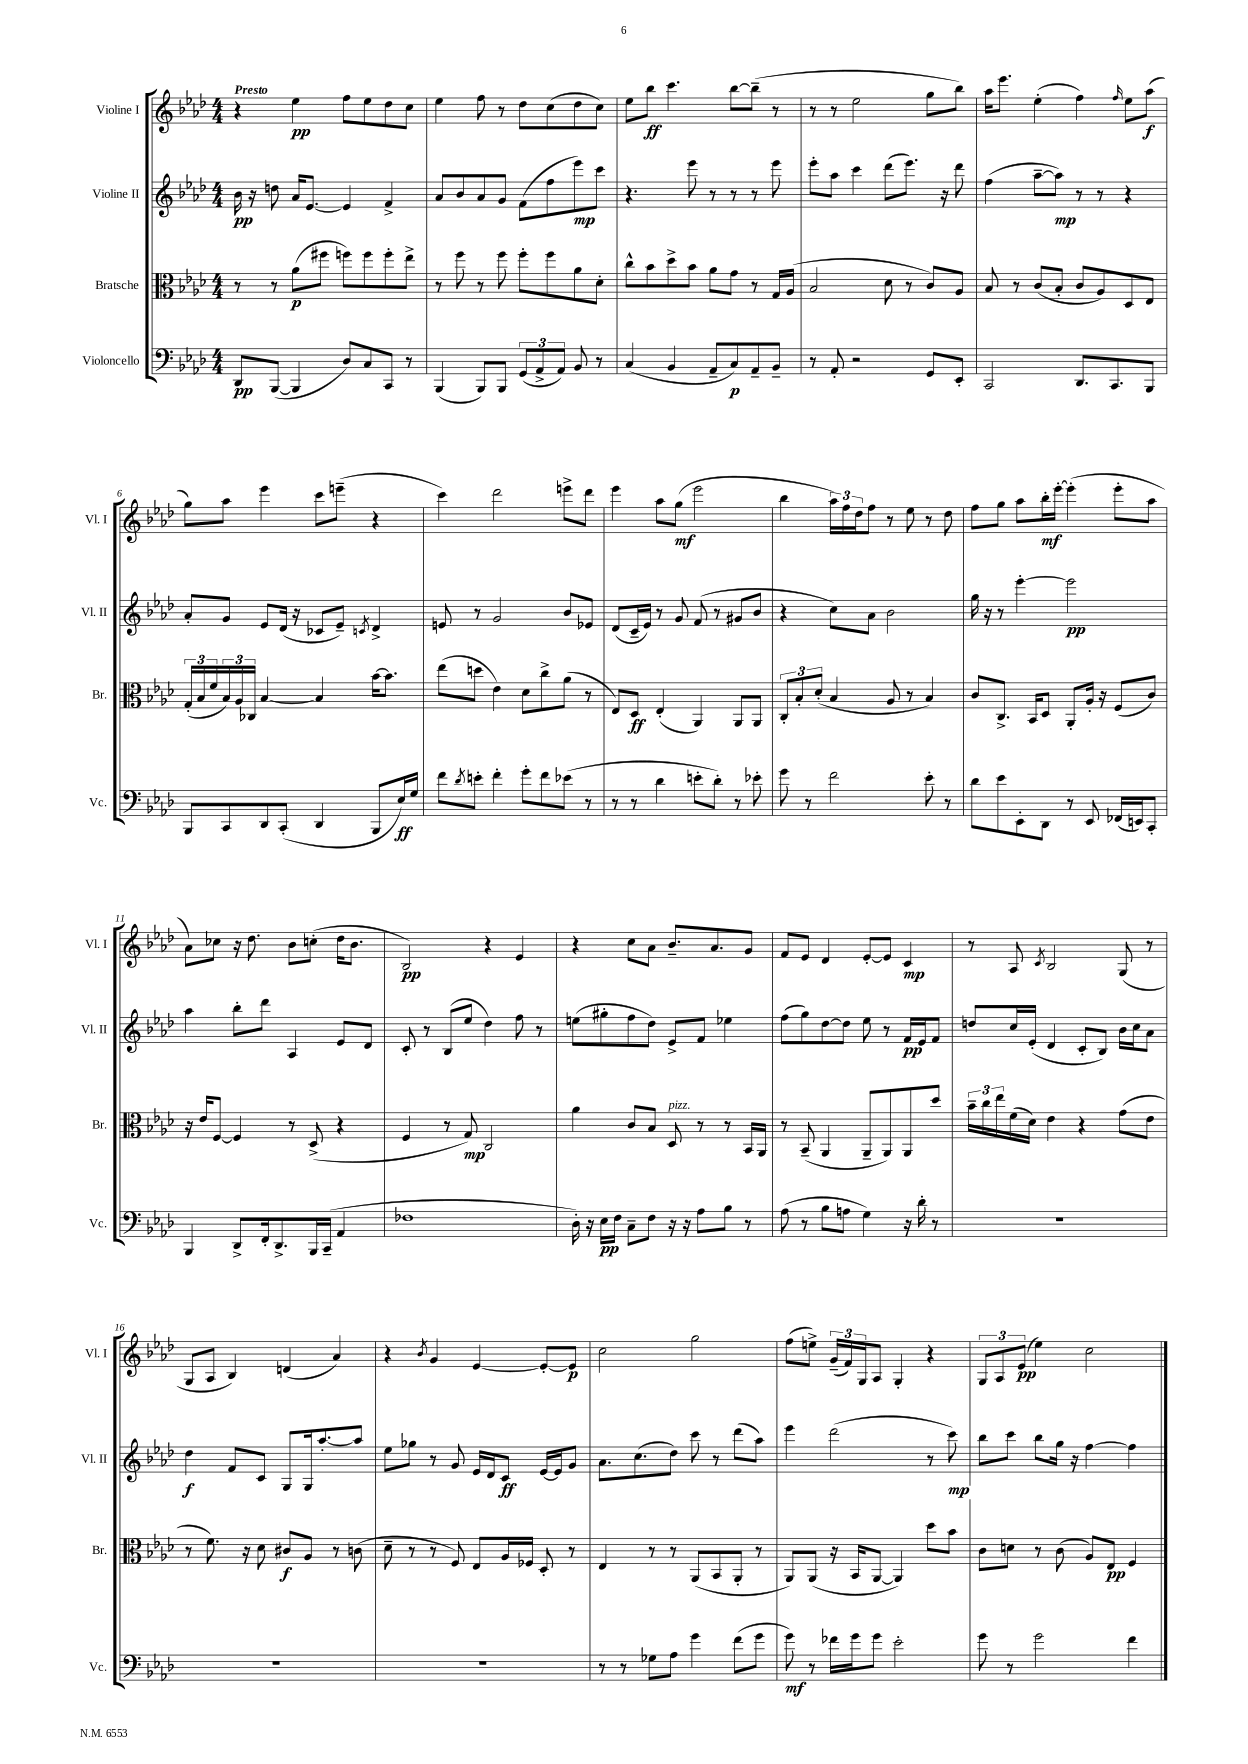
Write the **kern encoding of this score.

**kern	**kern	**kern	**kern
*staff4	*staff3	*staff2	*staff1
*clefF4	*clefC3	*clefG2	*clefG2
*k[b-e-a-d-]	*k[b-e-a-d-]	*k[b-e-a-d-]	*k[b-e-a-d-]
*M4/4	*M4/4	*M4/4	*M4/4
8DD-	8r	16b-	4r
.	.	16r	.
([8BBB-	8r	8dd	.
4BBB-]	(8a-	16a-	4ee-
.	.	[8.e-	.
.	8ff#	.	.
8D-)	8ff)	4e-]	8ff
8C	8ff	.	8ee-
8CC	8ff'	4f^	8dd-
8r	8ee-^	.	8cc
=	=	=	=
(4BBB-	8r	8a-	4ee-
.	8ff	8b-	.
8BBB-)	8r	8a-	8ff
8BBB-	8ff	8g	8r
(12GG	8ff'	(8f	8dd-
12AA-^	.	.	.
.	8ff	8ff	(8cc
12AA-)	.	.	.
8BB-	8a-	8eee-)	8dd-
8r	8d-'	8ccc	8cc)
=	=	=	=
(4C	8cc^^	4.r	8ee-
.	8b-	.	8bb-
4BB-	8dd-^	.	4.ccc
.	8b-	8eee-	.
8AA-~	8a-	8r	.
8C)	8g	8r	[8bb-
8AA-~	8r	8r	(8bb-~]
8BB-~	16G	8eee-	8r
.	(16A-	.	.
=	=	=	=
8r	2B-	8eee-'	8r
8AA-'	.	8aa-	8r
2r	.	4ccc	2ee-
.	8d-	(8ddd-	.
.	8r	8.eee-)	.
8GG	8c)	.	8gg
.	.	16r	.
8EE-'	8A-	8ddd-	8bb-)
=	=	=	=
2CC	8B-	(4ff	16aa-
.	.	.	8.eee-
.	8r	.	.
.	(8c	[8aa-~	(4ee-'
.	8B-'	8aa-])	.
8.DD-	8c	8r	4ff)
.	8A-)	8r	.
8.CC	.	.	.
.	.	.	16qqff
.	8D-	4r	8ee-
8BBB-	8E-	.	(8aa-
=	=	=	=
8BBB-	(24G'	8a-'	8gg)
.	24B-	.	.
.	24f	.	.
8CC	24B-)	8g	8aa-
.	24A-	.	.
.	24C-	.	.
8DD-	[4B-	8e-	4eee-
(8CC'	.	(16d-	.
.	.	16r	.
4DD-	4B-]	8c-	8ccc
.	.	8e-~)	(8eee~
.	.	8qc	.
8BBB-	[16b-	4d-^	4r
.	8.b-]	.	.
16E-)	.	.	.
16G	.	.	.
=	=	=	=
8f	(8ee-	8e	4ccc)
8qd-	.	.	.
8e'	8dd	8r	.
4f'	4e-)	2g	2ddd-
8g'	8d-	.	.
8f	8cc^	.	.
(8e-	(8a-	8b-	8eee^
8r	8r	8e-	8ddd-
=	=	=	=
8r	8E-)	(8d-	4eee-
8r	8D-	16c~	.
.	.	16e-)	.
4d-	(4E-'	8r	8aa-
.	.	8g	(8gg
8e'	4AA-)	(8f	2eee-
8d-')	.	8r	.
8r	8AA-	8g#	.
8e-'	8AA-	8b-	.
=	=	=	=
8g	12C'	4r	4bb-
.	12B-'	.	.
8r	.	.	.
.	(12d-'	.	.
2f	4B-	8cc)	24aa-)
.	.	.	24ff
.	.	.	24dd-
.	.	8a-	8ff
.	8A-	2b-	8r
.	8r	.	8ee-
8e-'	4B-)	.	8r
8r	.	.	8dd-
=	=	=	=
8d-	8c	16gg	8ff
.	.	16r	.
8e-	8.C^	8r	8gg
8EE-'	.	[4eee-'	8aa-
.	16BB-	.	.
8DD-	8D-	.	16bb-'
.	.	.	[16eee-'
8r	8AA-'	2eee-]	(4eee-']
8EE-	16A-'	.	.
.	16r	.	.
(16FF-	(8F	.	8eee-'
16EE)	.	.	.
8CC'	8c)	.	8aa-
=	=	=	=
4BBB-	16r	4aa-	8a-)
.	16e-	.	.
.	[8F	.	8cc-
8DD-^	4F]	8bb-'	16r
.	.	.	8.dd-
16FF'	.	8ddd-	.
8.DD-^	.	.	.
.	8r	4A-	8b-
16BBB-	(8D-^	.	(8cc'
(16CC~	.	.	.
4AA-	4r	8e-	16dd-
.	.	.	8.b-
.	.	8d-	.
=	=	=	=
1F-	4F	8c'	2B-)
.	.	8r	.
.	8r	(8B-	.
.	8G)	8ee-	.
.	2C	4dd-)	4r
.	.	8ff	4e-
.	.	8r	.
=	=	=	=
16D-')	4a-	(8ee	4r
16r	.	.	.
16E-	.	8gg#'	.
16F	.	.	.
8C~	8c	8ff	8cc
8F	8B-	8dd-)	8a-
16r	8D-	8e-^	8.b-~
16r	.	.	.
8A-	8r	8f	.
.	.	.	8.a-
8B-	8r	4ee-	.
8r	16BB-	.	8g
.	16AA-	.	.
=	=	=	=
(8A-	8r	(8ff	8f
8r	(8BB-~	8gg)	8e-
8B-	4AA-	[8dd-	4d-
8A	.	8dd-]	.
4G)	8AA-~	8ee-	[8e-'
.	8AA-)	8r	8e-]
16r	8AA-	16f	4c
16d-'	.	16e-	.
8r	8dd-	8f	.
=	=	=	=
1r	24b-~	8dd	8r
.	24cc	.	.
.	24ee-	.	.
.	(16f	16cc	8A-
.	16d-)	(16e-'	.
.	.	.	8qc
.	4e-	4d-	2B-
.	4r	8c'	.
.	.	8B-)	.
.	(8g	16b-	(8G
.	.	16cc	.
.	8e-	8a-	8r
=	=	=	=
1r	8r	4dd-	8G
.	8.f)	.	8A-
.	.	8f	4B-)
.	16r	.	.
.	8d-	8c	.
.	8c#	8G	(4d
.	8A-	16G	.
.	.	[8.aa-'	.
.	8r	.	4a-)
.	(8c	8aa-]	.
=	=	=	=
1r	8d-~	8ee-	4r
.	8r	8gg-	.
.	.	.	8qb-
.	8r	8r	4g
.	8F)	8g	.
.	8E-	16e-	[4e-
.	.	16d-	.
.	16A-	8c	.
.	16F-	.	.
.	8D-'	[16e-	8e-'_
.	.	16e-]	.
.	8r	8g	8e-]
=	=	=	=
8r	4E-	8.a-	2cc
8r	.	.	.
.	.	(8.cc	.
8G-	8r	.	.
8A-	8r	8dd-)	.
4g	(8AA-	8ccc	2gg
.	8BB-	8r	.
(8f	8AA-'	(8ddd-	.
8g	8r	8aa-)	.
=	=	=	=
8g)	8AA-)	4eee-	(8ff
8r	(8AA-	.	8ee^)
16f-	16r	(2ddd-	(24g~
.	.	.	24f)
16g	16BB-	.	.
.	.	.	24G
8g	[8AA-	.	8A-
2e-'	4AA-])	.	4G'
.	8dd-	8r	4r
.	8b-	8ccc)	.
=	=	=	=
8g	8c	8bb-	12G
.	.	.	12A-
8r	8d	8ccc	.
.	.	.	(12e-
2g	8r	8bb-	4ee-)
.	(8c	16gg	.
.	.	16r	.
.	8A-)	[4ff	2cc
.	8E-	.	.
4f	4F	4ff]	.
==	==	==	==
*-	*-	*-	*-
